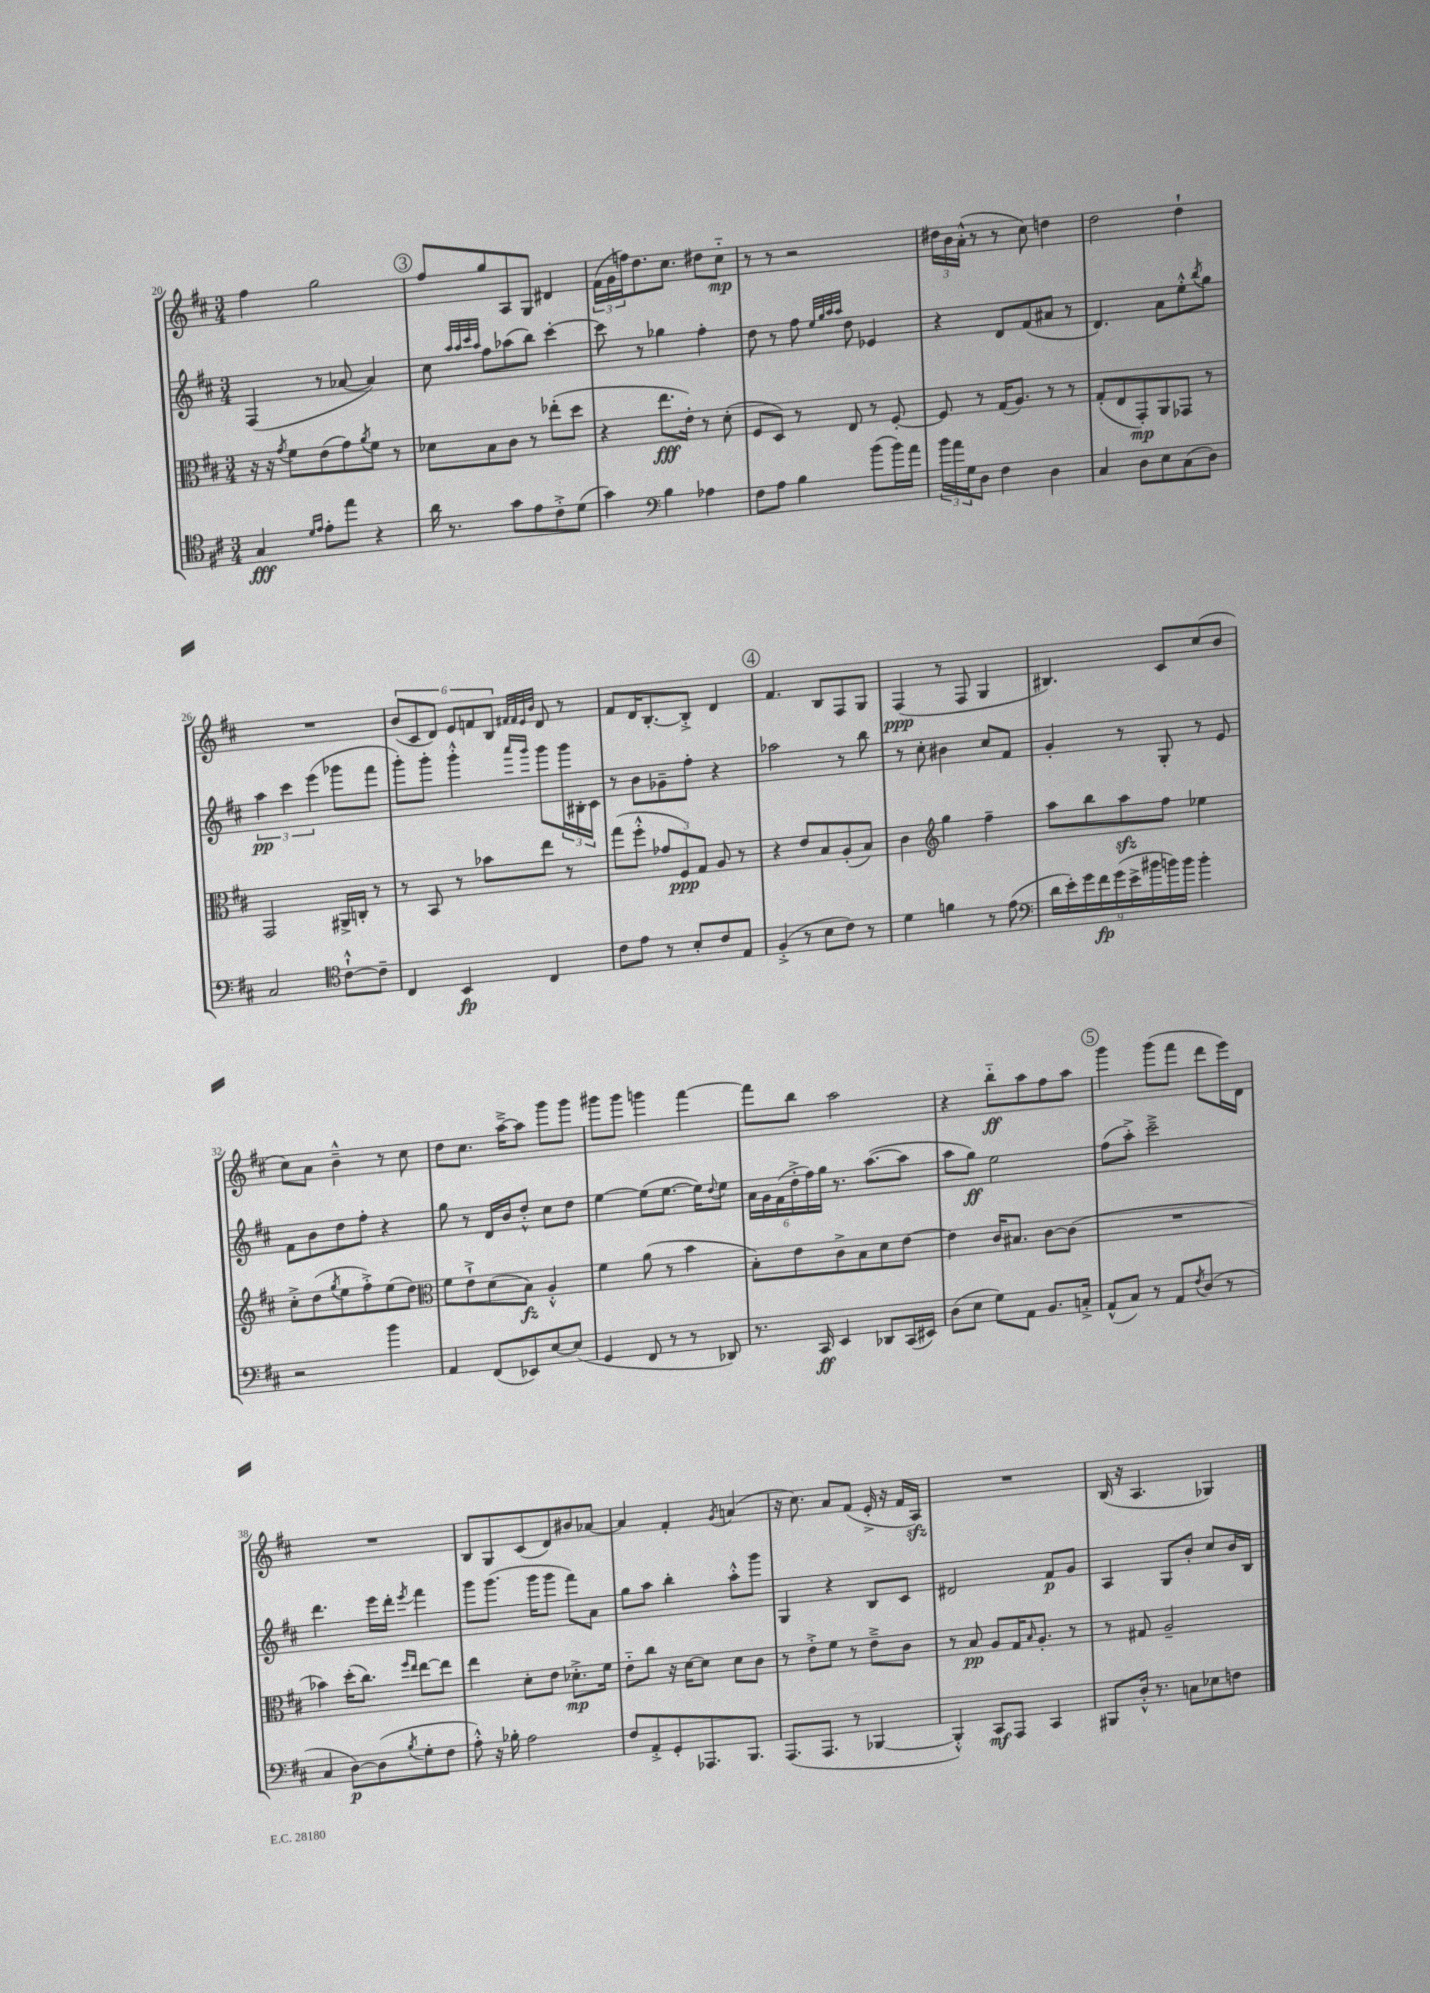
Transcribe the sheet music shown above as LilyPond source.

<<
\new StaffGroup <<
\new Staff = "s0" {
    \clef treble \key d \major \numericTimeSignature \time 3/4
    fis''4 g''2 |
    \mark \markup { \circle "3" } fis''8 g''8 a8 g8 dis'4 |
    \tuplet 3/2 { fis'16( g'16 f''16) } d''8. cis''8. dis''8 cis''8-_\mp |
    r8 r8 r2 |
    \tuplet 3/2 { dis''16 b'16 a'16-.-^( } r8 r8 cis''8) d''4 |
    d''2 d''4-! |
    R2. |
    \tuplet 6/4 { b'8( cis'8 d'8) e'8 f'8 b8 } \grace { fis'32 fis'32 e'32 b'32 } d'8 r8 |
    fis'8 d'16 b8.~-. b8-.-> d'4 |
    \mark \markup { \circle "4" } fis'4. b8 fis8 g8 |
    fis4\ppp( r8 fis8 g4 |
    bis4.) cis'8 cis''8( b'8 |
    cis''8) a'8 b'4---^ r8 cis''8 |
    d''8 cis''8. a''16~---> a''8 g'''8 g'''8 |
    gis'''8 gis'''8 g'''4 fis'''4~ |
    fis'''8 b''8 a''2 |
    r4 b''8-_\ff a''8 fis''8 a''8 |
    \mark \markup { \circle "5" } g'''4 g'''8( fis'''8 d'''8 e'''16) d'16 |
    R2. |
    b8 g8 cis'8( d'8) bis'8 aes'8~ |
    aes'4 fis'4-. \acciaccatura { g'8 } a'4( |
    r16 cis''8.) a'8 fis'8( e'16-.-> r16 fis'16 a16\sfz) |
    R2. |
    b16( r16 a4. ges4) \bar "|." |
}
\new Staff = "s1" {
    \clef treble \key d \major \numericTimeSignature \time 3/4
    fis4( r8 aes'8~ aes'4) |
    \mark \markup { \circle "3" } cis''8 \grace { a''32 a''32 cis'''32 a''32 } fis''8 aes''8( b''8) cis'''4~-. |
    cis'''8 r8 ges''4 fis''4-. |
    d''8 r8 fis''8 \grace { e''32 g''32 a''32 a''32 } d''8 ees'4 |
    r4 d'8 fis'8( ais'8 r8 |
    d'4.) a'8 e''8-.-^ \acciaccatura { b''8 } g''8 |
    \tuplet 3/2 { a''4\pp cis'''4 e'''4( } ges'''8 fis'''8 |
    g'''8-.) g'''8-. g'''4-.-^ \grace { a'''16 g'''16 } g'''8 \tuplet 3/2 { g'''16 bis16-. cis'16 } |
    r8 b'8 ges'8-- fis''8-. r4 |
    \mark \markup { \circle "4" } aes''2 r8 b''8 |
    r8 cis''8-. bis'4 cis''8 fis'8 |
    g'4-. r8 g8-. r8 e'8 |
    fis'8 b'8 d''8 fis''8-. r4 |
    g''8 r8 d'16 b'16 d''8-.-^ cis''8 d''8 |
    e''4~ e''8( e''8.~ e''16) \appoggiatura { d''8 } e''8 |
    \tuplet 6/4 { a'16 g'16 fis'16( d''16-.-> fis''16) g''16 } r8. a''8.~( a''8 |
    a''8 g''8\ff) e''2 |
    \mark \markup { \circle "5" } fis''8( a''8-.->) cis'''2---> |
    d'''4. e'''16 d'''16-. \acciaccatura { e'''8 } fis'''4 |
    g'''8 g'''8.( g'''16 g'''8 fis'''8) a'8 |
    g''8 a''8 b''4-. a''8-.-^ g'''8 |
    g4 r4 b8 cis'8 |
    dis'2 fis'8\p g'8 |
    a4 g8 b'8-. cis''8 b'16 b16 \bar "|." |
}
\new Staff = "s2" {
    \clef alto \key d \major \numericTimeSignature \time 3/4
    r16 r16 \acciaccatura { g'8 } fis'8 e'8( g'8) \acciaccatura { a'8 } fis'8 r8 |
    \mark \markup { \circle "3" } des'8 b8 cis'8 r8 ees''8-.( d''8 |
    r4 e''8.\fff e'16-.) r8 d'8-.( |
    fis8 d8) r8 e8 r8 fis8~-. |
    fis8 r8 g16( a8.) r8 r8 |
    g8-.( e8 g,8-.\mp) a,8 ges,8 r8 |
    g,2 ais,16-> c16-. r8 |
    r8 b,8 r8 bes'8 e''8 r8 |
    g''8( fis''8-.-^ \tuplet 3/2 { ges'8 fis8\ppp) g8 } a8 r8 |
    \mark \markup { \circle "4" } r4 e'8 b8 a8-.( b8) |
    cis'4 \clef treble g''4 fis''4-- |
    a''8 b''8 a''8\sfz fis''8 ees''4 |
    cis''8-.-> d''8( \acciaccatura { g''8 } e''8 fis''8-.->) e''8( d''8) |
    \clef alto fis'8 e'8-!-> d'8( b8\fz) a4-.-^ |
    fis'4 a'8( r8 b'4 |
    b8-.) e'8 cis'8-> b8 d'8 e'8~ |
    e'4 cis'16 bis8. cis'8~ cis'8( |
    \mark \markup { \circle "5" } R2. |
    bes'4) d''16-.( cis''8.) \grace { fis''16 e''16 } e''8~ e''8 |
    e''4 d'8-. e'8 des'8.-.->\mp fis'16 |
    e'8-_ cis''8 r16 d'16~ d'8 d'8 cis'8 |
    r8 e'8-.-> fis'8 r8 e'8---> cis'8 |
    r8 b8\pp a8 g16 \grace { b16 } a8.-. r8 |
    r8 gis8 a2-- \bar "|." |
}
\new Staff = "s3" {
    \clef tenor \key d \major \numericTimeSignature \time 3/4
    g4\fff \grace { d'16 e'16 } e'8-. e''8 r4 |
    \mark \markup { \circle "3" } a'16 r8. g'8 e'8 cis'8-.-> d'8( |
    g'4) \clef bass b4 aes4 |
    fis8 a8 b4 b'8( b'16) a'16 |
    \tuplet 3/2 { b'16 a'16 g16 } d8 fis4 d4 |
    cis4 d8 e8 cis8( d8) |
    cis2 \clef tenor cis'8~-!-^ cis'8-- |
    cis4 b,4\fp cis4 |
    cis'8 e'8 r8 b8-. cis'8 e8 |
    \mark \markup { \circle "4" } fis4-.->( r8 b8 cis'8) r8 |
    d'4 f'4 r8 e'8( |
    \clef bass \tuplet 9/8 { d'16 e'16-.) g'16 fis'16\fp g'16( e'16-> bis'16 b'16) b'16 } b'4-. |
    r2 b'4 |
    a,4 fis,8( ees,8) e8~ e8( |
    g,4 fis,8 r8 r8 des,8) |
    r8. cis,16\ff e,4 des,8 cis,16( eis,16) |
    d8( e8 g8) a,8 b,8. c16-.-> |
    \mark \markup { \circle "5" } a,8-^( cis8) r8 a,8 \acciaccatura { fis8 } d8( r8 |
    cis4 d8~\p) d8( \acciaccatura { b8 } g8-. fis8 |
    a8-.-^) r16 bes16-. a2 |
    fis8 a,8-.-> g,8-. aes,,8. b,,8. |
    a,,8.( a,,8. r8 bes,,4~ |
    bes,,4-.-^) cis,8\mf a,,8 cis,4 |
    bis,,8 d16-.-^ r8. c8 ees8 f8 \bar "|." |
}
>>
>>
\layout { \context { \Score currentBarNumber = #20 } }
